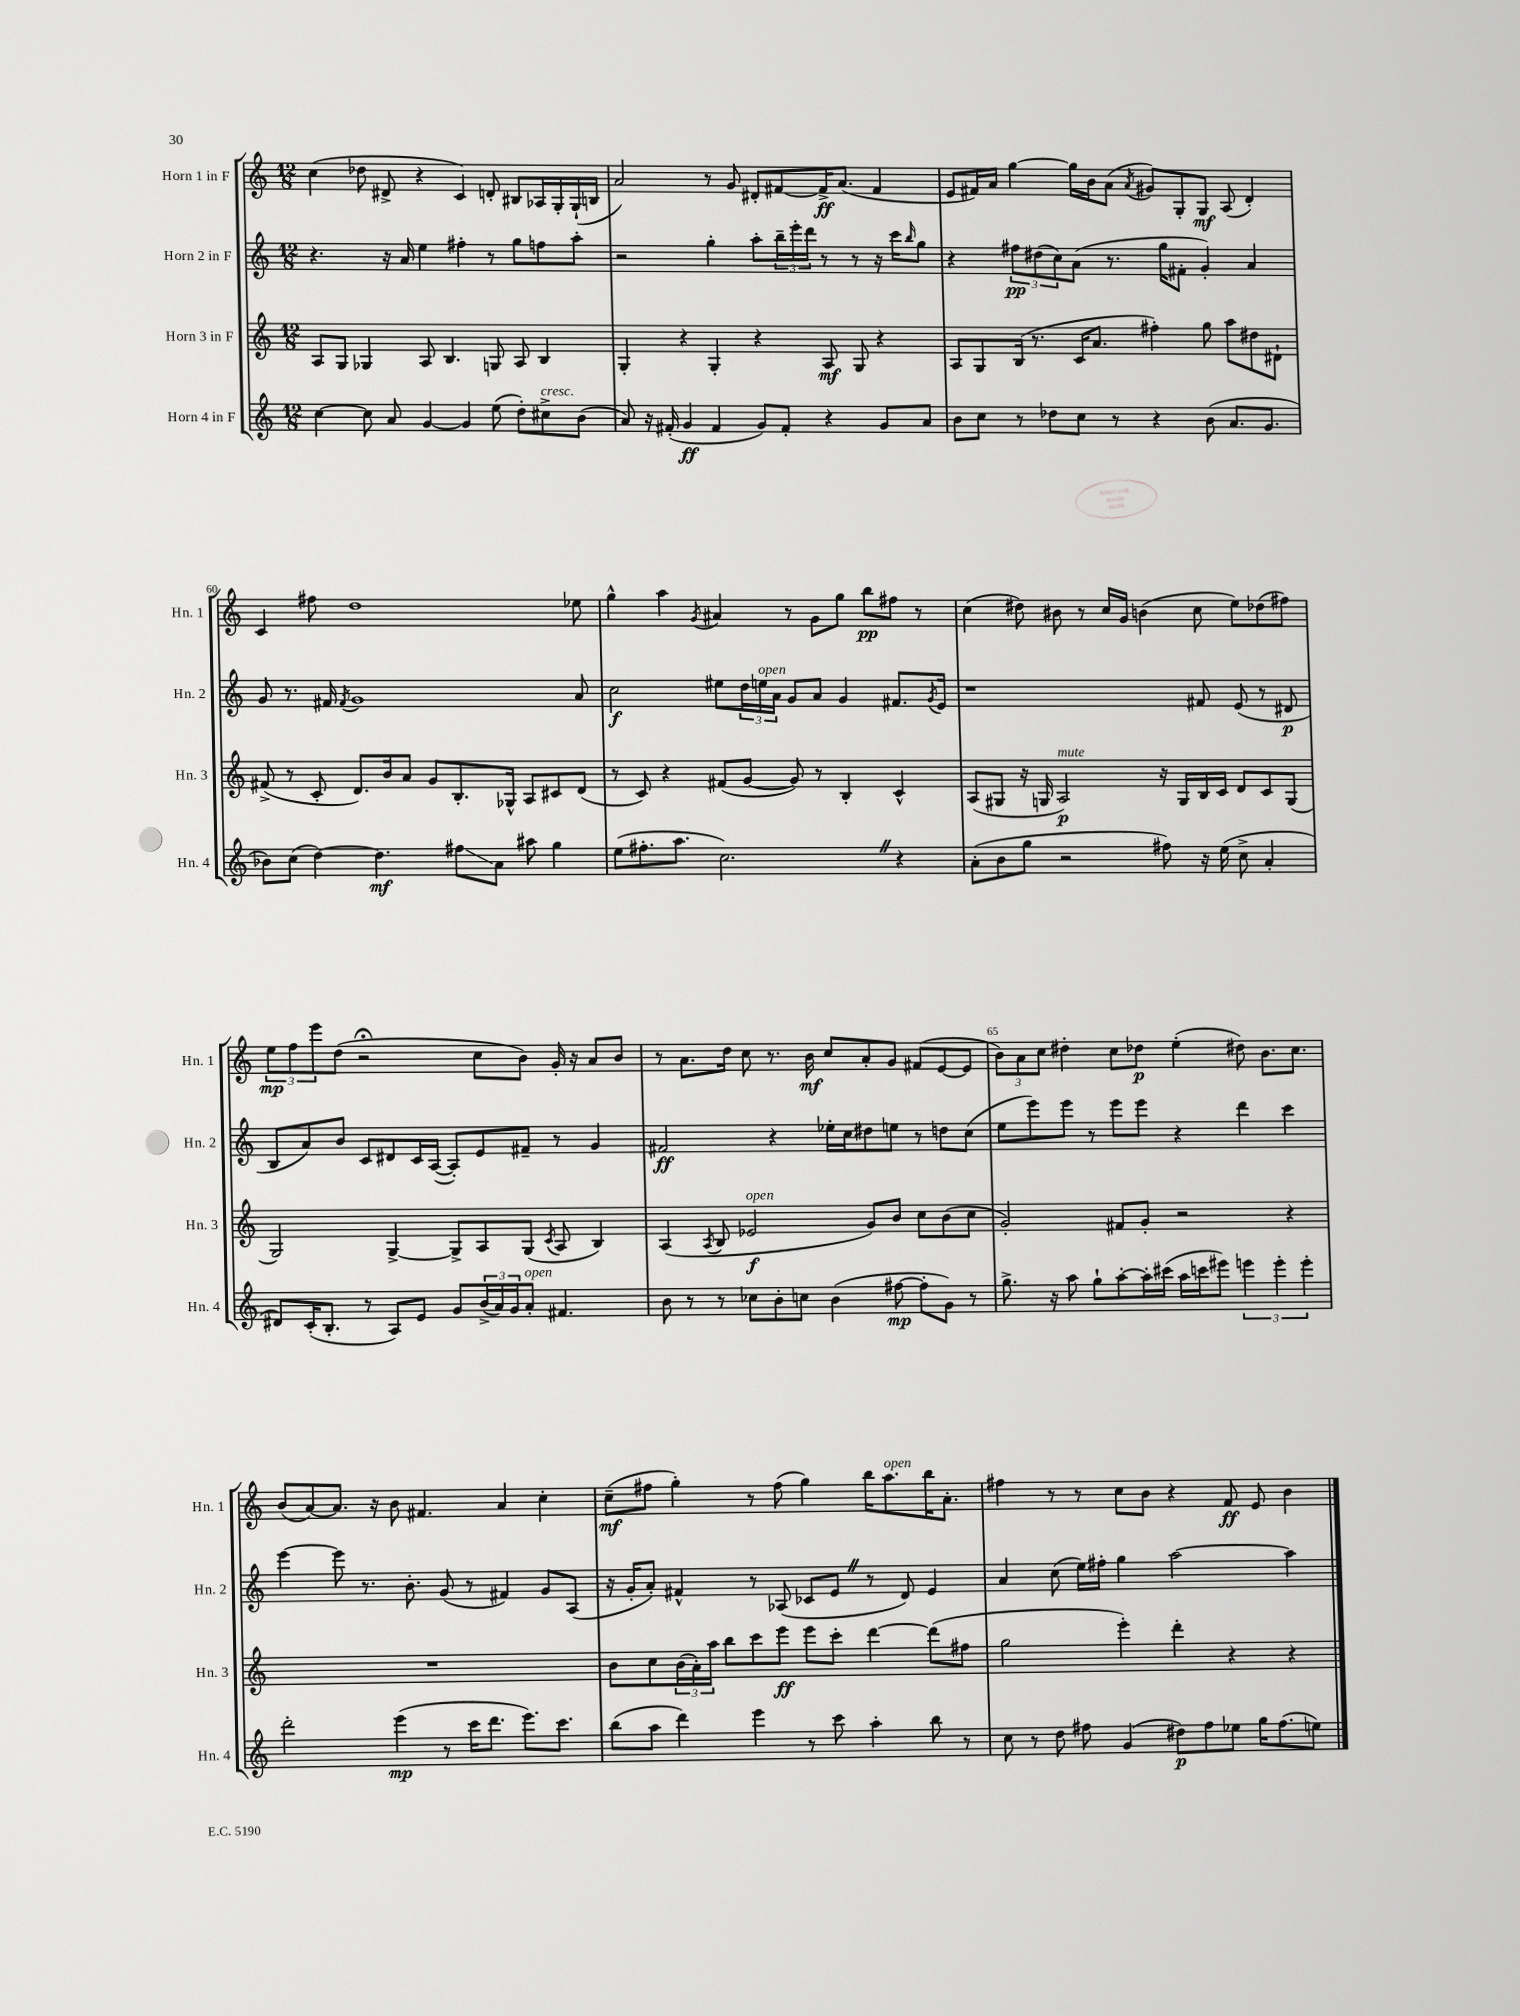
<<
\new StaffGroup <<
\new Staff = "s0" \with { instrumentName = "Horn 1 in F" shortInstrumentName = "Hn. 1" } {
    \clef treble \key c \major \numericTimeSignature \time 12/8
    c''4( des''8 dis'8-> r4 c'4) d'8-. bis8 aes16 g16-. g16-!( b16 |
    a'2) r8 g'8 dis'8-. fis'8~ fis'16->\ff a'8.( fis'4 |
    e'8 fis'16) a'16 g''4~ g''16 b'16 a'8( \acciaccatura { a'8 } gis'8) g8-. g8\mf a8( d'4-.) |
    c'4 fis''8 d''1 ees''8 |
    g''4-^ a''4 \acciaccatura { g'8 } ais'4 r8 g'8 g''8 b''8\pp fis''8 r8 |
    c''4( dis''8) bis'8 r8 c''16 g'16 b'4( c''8 e''8) des''8( fis''8) |
    \tuplet 3/2 { e''8\mp f''8 e'''8 } d''8( r2\fermata c''8 b'8) g'16-. r16 a'8 b'8 |
    r8 a'8. d''16 c''8 r8. b'16\mf c''8 a'8-. g'8 fis'8( e'8~ e'8 |
    \tuplet 3/2 { b'8) a'8 c''8 } dis''4-. c''8 des''8\p e''4-.( dis''8) b'8. c''8. |
    b'8( a'8~) a'8. r16 b'8 fis'4. a'4 c''4-. |
    c''8--\mf( fis''8 g''4-.) r8 fis''8( g''4) b''16 a''8.^\markup { \italic "open" } b''16 a'8.-. |
    fis''4 r8 r8 c''8 b'8 r4 f'8\ff e'8 b'4 \bar "|." |
}
\new Staff = "s1" \with { instrumentName = "Horn 2 in F" shortInstrumentName = "Hn. 2" } {
    \clef treble \key c \major \numericTimeSignature \time 12/8
    r4. r16 a'16 e''4 fis''4-. r8 g''8 f''8 a''8-. |
    r2 g''4-. a''8-. \tuplet 3/2 { b''16-- e'''16-. d'''16 } r8 r8 r16 c'''16 \grace { b''16 } g''8 |
    r4 \tuplet 3/2 { fis''8\pp dis''8( c''8) } a'8( r8. g''16 fis'8-. g'4-.) a'4 |
    g'8 r8. fis'16 \acciaccatura { fis'8 } g'1 a'8 |
    c''2\f eis''8 \tuplet 3/2 { d''16 e''16^\markup { \italic "open" } a'16 } g'8 a'8 g'4 fis'8. \acciaccatura { g'8 } e'16 |
    r1 fis'8 e'8( r8 dis'8\p |
    b8 a'8) b'8 c'8 dis'8 c'16 a16~( a8-.) e'8 fis'8-- r8 g'4 |
    fis'2\ff r4 ees''16-. c''16 dis''8 e''8 r8 d''8 c''8( |
    e''8 e'''8) e'''8 r8 e'''8 e'''8 r4 d'''4 c'''4 |
    e'''4~ e'''8 r8. b'8.-. g'8( r8 fis'4) g'8 a8( |
    r16 g'16-. a'8-.) fis'4-^ r8 aes8( ces'8 e'8 \once \override BreathingSign.text = \markup { \musicglyph "scripts.caesura.straight" } \breathe r8 d'8) e'4 |
    a'4 c''8( e''16) fis''16-. g''4 a''2~ a''4 \bar "|." |
}
\new Staff = "s2" \with { instrumentName = "Horn 3 in F" shortInstrumentName = "Hn. 3" } {
    \clef treble \key c \major \numericTimeSignature \time 12/8
    a8 g8 ges4 a8 b4. g8 a8 b4 |
    g4-. r4 g4-. r4 a8\mf g8 r4 |
    a8 g8 b16( r8. c'16 a'8. fis''4-.) g''8 a''8 dis''8 dis'8-! |
    fis'8->( r8 c'8-. d'8.) b'16 a'8 g'8 b8.-. ges16-^ a8 cis'8 d'8( |
    r8 c'8) r4 fis'8( g'8~ g'8) r8 b4-. c'4-^ |
    a8( gis8 r16 g16 a2\p^\markup { \italic "mute" }) r16 g16 b16 c'16 d'8 c'8 g8( |
    g2) g4~-> g8-> a8 g8( \acciaccatura { c'8 } a8 b4) |
    a4( \acciaccatura { a8 } b8 ees'2\f^\markup { \italic "open" } g'8) b'8 c''8 b'8( c''8 |
    g'2-.) fis'8 g'8-. r2 r4 |
    R1. |
    b'8 c''8 \tuplet 3/2 { b'16( a'16-.) a''16 } b''8 c'''8 e'''8\ff e'''8 c'''8-. d'''4~ d'''8( fis''8 |
    g''2 e'''4-.) d'''4-. r4 r4 \bar "|." |
}
\new Staff = "s3" \with { instrumentName = "Horn 4 in F" shortInstrumentName = "Hn. 4" } {
    \clef treble \key c \major \numericTimeSignature \time 12/8
    c''4~ c''8 a'8 g'4~ g'4 e''8( d''8-.) cis''8->^\markup { \italic "cresc." } b'8( |
    a'8) r16 fis'16-.( g'4\ff fis'4 g'8) fis'8-. r4 g'8 a'8 |
    b'8 c''8 r8 des''8 c''8 r8 r4 b'8( a'8. g'8. |
    bes'8) c''8( d''4~) d''4.\mf fis''8\glissando a'8 ais''8 g''4 |
    e''8( fis''8.-. a''8. c''2.) \once \override BreathingSign.text = \markup { \musicglyph "scripts.caesura.straight" } \breathe r4 |
    a'8-.( b'8 g''8 r2 fis''8) r16 e''16( c''8-> a'4-. |
    dis'8) c'16-.( b8.-. r8 a8) e'8 g'8 \tuplet 3/2 { b'16->( a'16) g'16 } a'8-.^\markup { \italic "open" } fis'4. |
    b'8 r8 r8 ces''8 b'8-. c''8 b'4( fis''8~\mp fis''8-. g'8) r8 |
    g''8.-> r16 a''8 g''8-! a''8~-. a''16-. cis'''16( a''16 c'''16 eis'''8) \tuplet 3/2 { e'''4 e'''4-. e'''4-. } |
    d'''2-. e'''4\mp( r8 c'''16 d'''8. e'''8.) c'''8. |
    b''8( a''8 d'''4) e'''4 r8 c'''8 a''4-. b''8 r8 |
    c''8 r8 d''8 fis''8 g'4( dis''8\p) fis''8 ees''8 g''16 fis''8.( e''8) \bar "|." |
}
>>
>>
\layout { \context { \Score currentBarNumber = #57 \override BarNumber.break-visibility = ##(#f #t #t) barNumberVisibility = #(every-nth-bar-number-visible 5) } }
